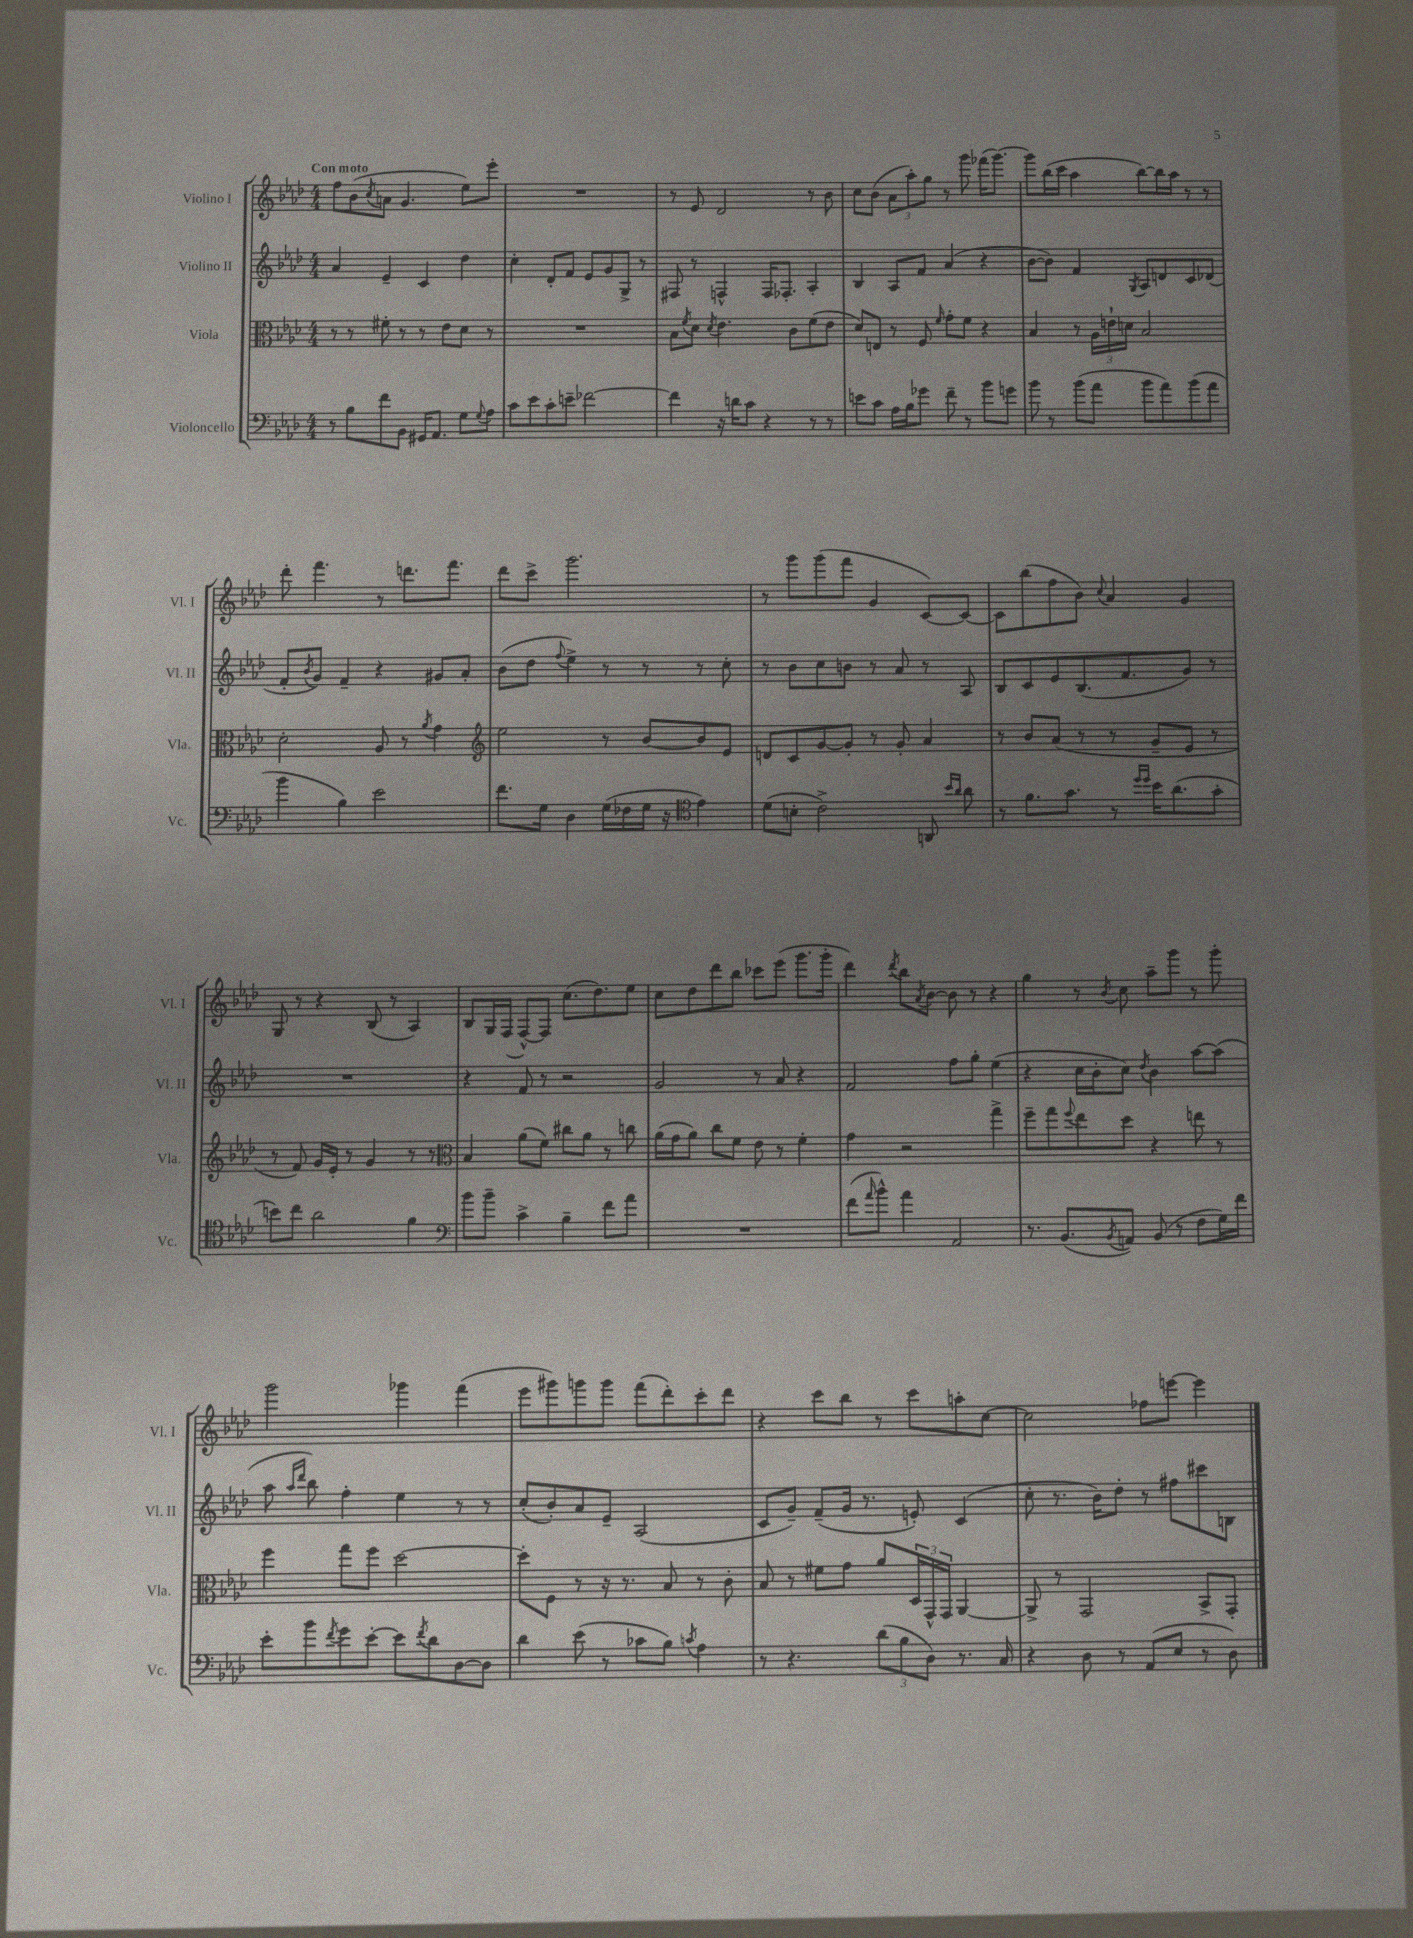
<<
\new StaffGroup <<
\new Staff = "s0" \with { instrumentName = "Violino I" shortInstrumentName = "Vl. I" } {
    \clef treble \key aes \major \numericTimeSignature \time 4/4 \tempo "Con moto"
    f''8 bes'8( \acciaccatura { c''8 } a'8 g'4. ees''8) ees'''8-. |
    R1 |
    r8 ees'8 des'2 r8 bes'8 |
    c''8 bes'8( \tuplet 3/2 { aes'8 aes''8-.) g''8 } r8 g'''8 fes'''16( g'''8.~) |
    g'''8 bes''16( c'''16 aes''4 bes''8~) bes''16 aes''16 r8 r8 |
    des'''8-. f'''4. r8 d'''8. f'''8. |
    des'''8 c'''8-> g'''2. |
    r8 g'''8 g'''8( f'''8 g'4 c'8~) c'8~ |
    c'8 bes''8( f''8 bes'8) \appoggiatura { c''8 } aes'4 g'4 |
    g8 r8 r4 bes8( r8 aes4) |
    bes8 g16 f16( f8~-^) f8 c''8.( des''8.) ees''8 |
    c''8 des''8 des'''8 bes''8 ces'''8 ees'''8( g'''8. g'''16-. |
    des'''4) \acciaccatura { des'''8 } bes''8 \acciaccatura { aes'8 } bes'8~ bes'8 r8 r4 |
    g''4 r8 \acciaccatura { bes'8 } c''8 aes''8-- g'''8 r8 g'''8-. |
    g'''2 ges'''4 f'''4( |
    ees'''8 gis'''8) g'''8 g'''8 f'''8( des'''8-.) c'''8-. des'''8 |
    r4 c'''8 bes''8 r8 c'''8 a''8-. c''8~ |
    c''2 fes''8 e'''8~ e'''4 \bar "|." |
}
\new Staff = "s1" \with { instrumentName = "Violino II" shortInstrumentName = "Vl. II" } {
    \clef treble \key aes \major \numericTimeSignature \time 4/4
    aes'4 ees'4-- c'4 des''4 |
    c''4-. des'8-. f'8 ees'8 g'8 g8-> r8 |
    fis8 r8 f4-^ f16 fes8.-. aes4-. |
    bes4 aes8 f'8 aes'4( r4 |
    bes'8~ bes'8) f'4 \acciaccatura { g8 } aes8 d'8 c'8 des'8( |
    f'8-. \acciaccatura { bes'8 } g'8) f'4-- r4 gis'8 aes'8-. |
    bes'8( des''8 \appoggiatura { f''8 } ees''4->) r8 r8 r8 c''8-. |
    r8 bes'8 c''8 b'8 r8 aes'8 r8 aes8 |
    bes8 c'8 ees'8 bes8.( f'8. g'8) r8 |
    R1 |
    r4 f'8 r8 r2 |
    g'2 r8 aes'8 r4 |
    f'2 f''8 g''8-. ees''4( |
    r4 c''16 bes'16-. c''8) \acciaccatura { des''8 } bes'4 aes''8~ aes''8( |
    aes''8 \grace { aes''16 des'''16 } bes''8) f''4-. ees''4 r8 r8 |
    c''8-.( bes'8-.) aes'8 ees'8-- aes2( |
    c'8 g'8--) f'8--( g'16 r8. e'8-.) c'4( |
    c''8-. r8. bes'16) des''8-. r8 fis''8 cis'''8 b8 \bar "|." |
}
\new Staff = "s2" \with { instrumentName = "Viola" shortInstrumentName = "Vla." } {
    \clef alto \key aes \major \numericTimeSignature \time 4/4
    r8 r8 fis'8-. r8 r8 ees'8 des'8 r8 |
    R1 |
    bes8 \acciaccatura { f'8 } des'8 \acciaccatura { des'8 } ees'4. c'8 f'8( ees'8 |
    des'8) e8 r8 f8 \grace { f'16 } g'8-. f'8 r4 |
    bes4 r8 \tuplet 3/2 { aes16 e'16-! d'16 } bes2 |
    des'2-. aes8 r8 \acciaccatura { aes'8 } g'4 |
    \clef treble ees''2 r8 bes'8~ bes'8 ees'8 |
    d'8 c'8 g'8~ g'8-. r8 g'8-. aes'4 |
    r8 bes'8 aes'8( r8 r8 g'8-- ees'8 r8 |
    r8 f'8) g'16 ees'16-. r8 g'4 r8 r8 |
    \clef alto bes4 aes'8( f'8) cis''8 aes'8 r8 c''8 |
    aes'16( g'16 aes'8) c''8 f'8 ees'8 r8 f'4-. |
    g'4 r2 g''4-> |
    f''8-- g''8 \appoggiatura { f''8 } ees''8 des''8 r4 e''8 r8 |
    f''4 g''8 f''8 des''2~ |
    des''8-. f8 r8 r16 r8. bes8 r8 c'8-. |
    bes8 r8 fis'8 g'8 aes'8 \tuplet 3/2 { des16 g,16-^ g,16 } aes,4~ |
    aes,8-> r8 g,2 bes,8-> g,8-. \bar "|." |
}
\new Staff = "s3" \with { instrumentName = "Violoncello" shortInstrumentName = "Vc." } {
    \clef bass \key aes \major \numericTimeSignature \time 4/4
    r8 bes8 f'8 bes,8 gis,16 aes,8. g8 \appoggiatura { g8 } aes8 |
    c'8 ees'8 c'8-. e'8-- fes'2~ |
    fes'4 r16 d'16 c'8 r4 r8 r8 |
    e'8 c'8 aes16 bes16 ges'8 f'8-- r8 bes'8 g'8 |
    bes'8 r8 bes'8( aes'8 bes'8 aes'8) bes'8( aes'8 |
    bes'4 bes4) ees'2 |
    f'8. g16 des4 g16( fes16 g16 r16 \clef tenor ees'4) |
    des'8( b8-. c'2->) a,8 \grace { bes'16 aes'16 } aes'8 |
    r8 f'8. g'8. r8 \grace { des''16 des''16 } bes'16 aes'8.( g'8-. |
    b'8) c''8 aes'2 f'4 |
    \clef bass bes'8 bes'8-- c'4-> bes4-- f'8 aes'8 |
    R1 |
    f'8( \grace { aes'16 } bes'8-^) aes'4 aes,2 |
    r8. bes,8.( \acciaccatura { bes,8 } a,8) bes,8( r8 f8 g16) f'16 |
    ees'8-. bes'8 \acciaccatura { f'8 } g'8 ees'8~-. ees'8 \acciaccatura { f'8 } des'8 des8~ des8 |
    des'4 ees'8( r8 ces'8 bes8) \acciaccatura { c'8 } aes4 |
    r8 r4. \tuplet 3/2 { des'8( bes8 des8) } r8. c16 |
    r4 des8 r8 aes,8( ees8 r8 des8) \bar "|." |
}
>>
>>
\layout { \context { \Score \remove "Bar_number_engraver" } }
